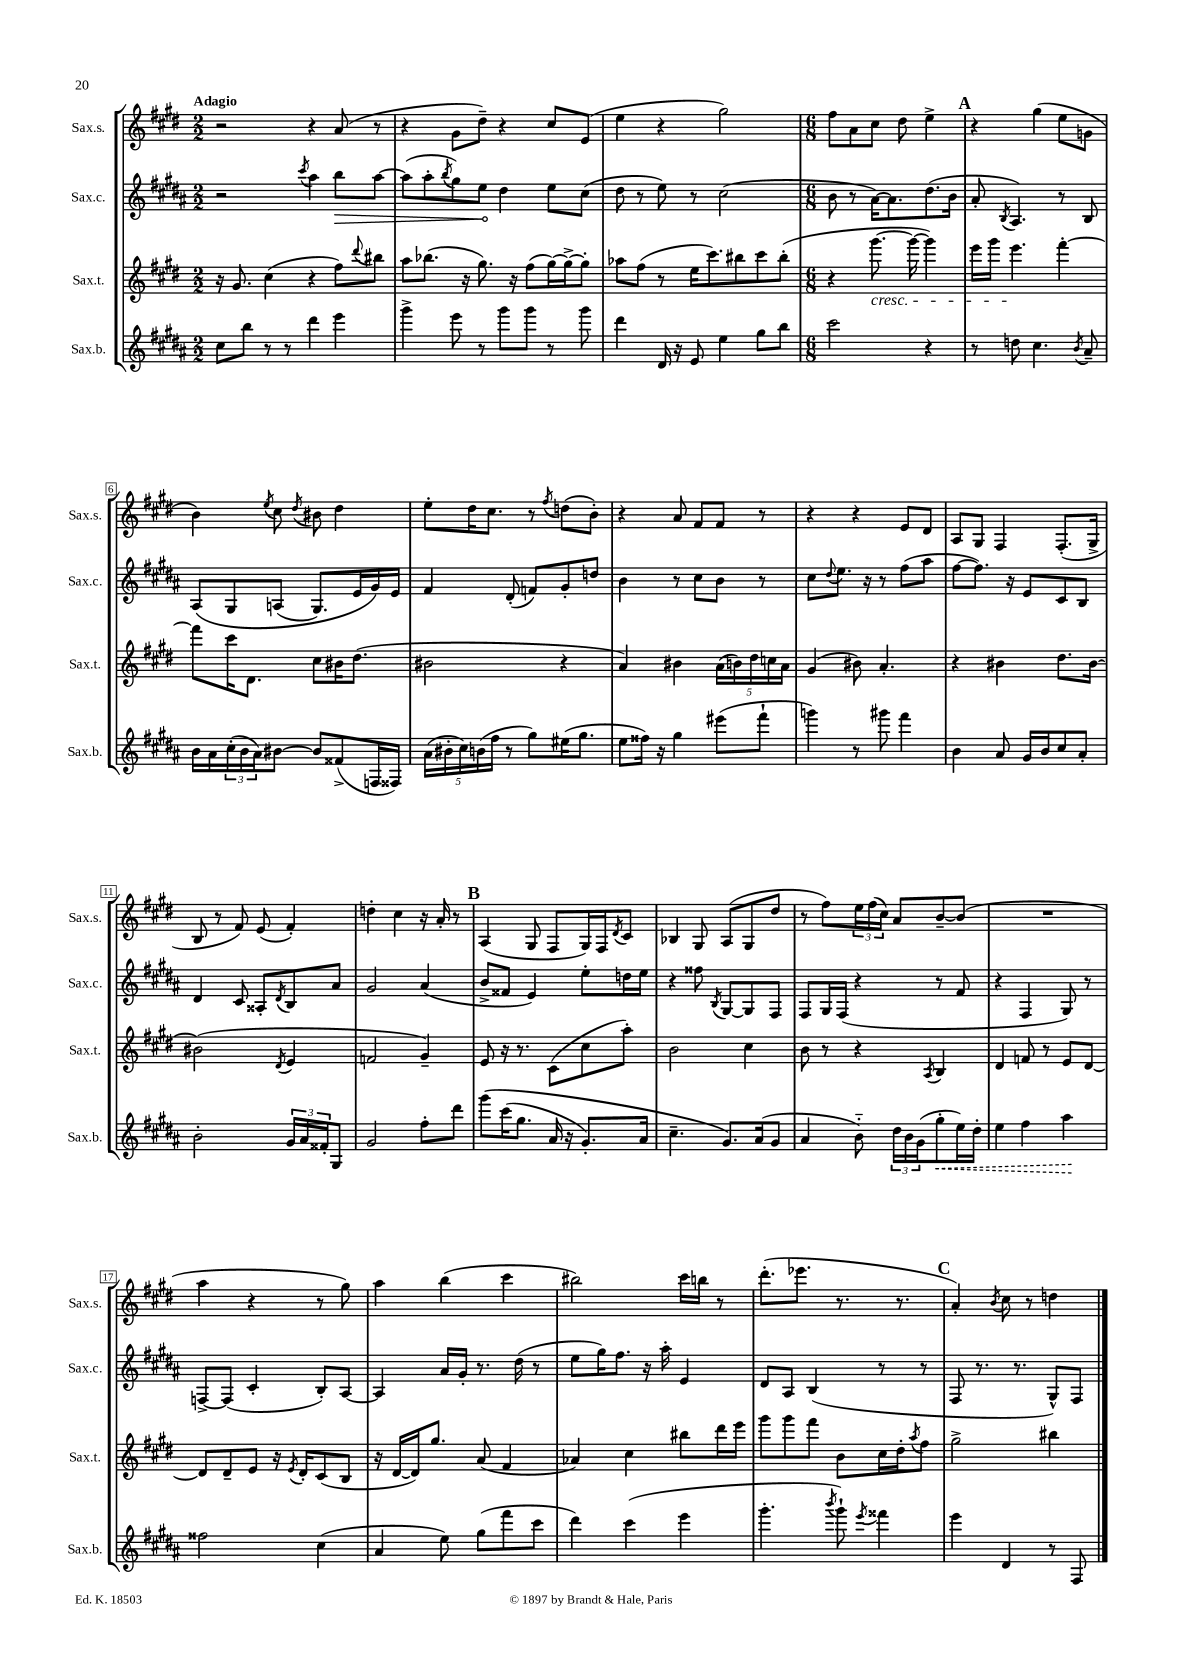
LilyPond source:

<<
\new StaffGroup <<
\new Staff = "s0" \with { instrumentName = "Sax.s." shortInstrumentName = "Sax.s." } {
    \clef treble \key e \major \numericTimeSignature \time 2/2 \tempo "Adagio"
    r2 r4 a'8( r8 |
    r4 gis'8 dis''8--) r4 cis''8 e'8( |
    e''4 r4 gis''2) |
    \numericTimeSignature \time 6/8 fis''8 a'8 cis''8 dis''8 e''4-> |
    \mark \markup { \bold "A" } r4 gis''4( e''8 g'8 |
    b'4) \acciaccatura { e''8 } cis''8 \acciaccatura { dis''8 } bis'8 dis''4 |
    e''8-. dis''16 cis''8. r8 \acciaccatura { fis''8 } d''8( b'8-.) |
    r4 a'8 fis'8 fis'8 r8 |
    r4 r4 e'8 dis'8 |
    a8 gis8 fis4 fis8.-.( gis16-> |
    b8 r8 fis'8) e'8( fis'4-.) |
    d''4-. cis''4 r16 a'16-. r8 |
    \mark \markup { \bold "B" } a4( gis8 fis8 gis16) fis16 \acciaccatura { dis'8 } cis'8 |
    bes4 gis8 a8( gis8 dis''8 |
    r8 fis''8) \tuplet 3/2 { e''16 fis''16( cis''16) } a'8 b'8~-- b'8( |
    R2. |
    a''4 r4 r8 gis''8) |
    a''4 b''4( cis'''4 |
    bis''2) cis'''16 b''16 r8 |
    dis'''8.-.( ees'''8. r8. r8. |
    \mark \markup { \bold "C" } a'4-.) \acciaccatura { b'8 } cis''8 r8 d''4 \bar "|." |
}
\new Staff = "s1" \with { instrumentName = "Sax.c." shortInstrumentName = "Sax.c." } {
    \clef treble \key b \major \numericTimeSignature \time 2/2
    r2 \acciaccatura { cis'''8 } ais''4 \once \override Hairpin.circled-tip = ##t b''8\> ais''8~ |
    ais''8( ais''8-. \acciaccatura { b''8 } gis''8) e''8\! dis''4 e''8 cis''8( |
    dis''8 r8 e''8) r8 cis''2( |
    \numericTimeSignature \time 6/8 b'8 r8 ais'16~) ais'8. dis''8.( b'16 |
    \mark \markup { \bold "A" } ais'8-. \acciaccatura { b8 } ais4.) r8 b8 |
    ais8\( gis8 a8( gis8.) e'16 gis'16\) e'16 |
    fis'4 dis'8-.( f'8) gis'8-. d''8 |
    b'4 r8 cis''8 b'8 r8 |
    cis''8 \appoggiatura { dis''8 } e''8. r16 r8 fis''8( ais''8 |
    fis''8~ fis''8.) r16 e'8 cis'8 b8 |
    dis'4 cis'8 aisis8-. \acciaccatura { dis'8 } b8 ais'8 |
    gis'2 ais'4( |
    \mark \markup { \bold "B" } b'8-> fisis'8 e'4) e''8-. d''16 e''16 |
    r4 fisis''8 \acciaccatura { b8 } gis8~ gis8 fis8 |
    fis8 gis16 fis16( r4 r8 fis'8 |
    r4 fis4 gis8) r8 |
    f8~-> f8( cis'4-. b8-.) ais8~ |
    ais4 ais'16 gis'16-. r8. dis''16( r8 |
    e''8 gis''16) fis''8. r16 ais''16-. e'4 |
    dis'8 ais8 b4( r8 r8 |
    \mark \markup { \bold "C" } fis8 r8. r8. gis8-^) fis8 \bar "|." |
}
\new Staff = "s2" \with { instrumentName = "Sax.t." shortInstrumentName = "Sax.t." } {
    \clef treble \key e \major \numericTimeSignature \time 2/2
    r16 gis'8. cis''4( r4 fis''8) \appoggiatura { dis'''8 } bis''8 |
    a''8 bes''8.( r16 gis''8.) r16 fis''8( gis''16~) gis''16~-> gis''8-. |
    aes''8 fis''8( r8 e''16 cis'''8.) bis''8 cis'''8 bis''8-.( |
    \numericTimeSignature \time 6/8 r4 gis'''8.~\cresc gis'''16~ gis'''4) |
    \mark \markup { \bold "A" } e'''16 gis'''16 e'''4.\! fis'''4~-. |
    fis'''8 cis'''16 dis'8. cis''8 bis'16 dis''8.( |
    bis'2 r4 |
    a'4) bis'4 \tuplet 5/4 { a'16( b'16) dis''16 c''16 a'16 } |
    gis'4( bis'8) a'4.-. |
    r4 bis'4 dis''8. bis'16~ |
    bis'2( \acciaccatura { dis'8 } e'4 |
    f'2 gis'4--) |
    \mark \markup { \bold "B" } e'8 r16 r8. cis'8( cis''8 a''8-.) |
    b'2 cis''4 |
    b'8 r8 r4 \acciaccatura { a8 } b4 |
    dis'4 f'8 r8 e'8 dis'8~ |
    dis'8 dis'8-- e'8 r16 \acciaccatura { e'8 } dis'16-. cis'8( b8 |
    r16 dis'16~ dis'16) gis''8. a'8( fis'4 |
    aes'4) cis''4 bis''8 dis'''16 e'''16 |
    gis'''8 gis'''8 fis'''8 b'8 cis''16 dis''16-. \acciaccatura { a''8 } fis''8 |
    \mark \markup { \bold "C" } gis''2-> bis''4 \bar "|." |
}
\new Staff = "s3" \with { instrumentName = "Sax.b." shortInstrumentName = "Sax.b." } {
    \clef treble \key b \major \numericTimeSignature \time 2/2
    cis''8 b''8 r8 r8 dis'''4 e'''4 |
    gis'''4-> e'''8 r8 gis'''8 gis'''8 r8 gis'''8 |
    dis'''4 dis'16 r16 e'8 e''4 gis''8 b''8 |
    \numericTimeSignature \time 6/8 cis'''2 r4 |
    \mark \markup { \bold "A" } r8 d''8 cis''4. \acciaccatura { b'8 } ais'8-- |
    b'16 ais'16 \tuplet 3/2 { cis''16-.( b'16 ais'16) } bis'8~ bis'8 fisis'8->( f16 fisis16) |
    \tuplet 5/4 { ais'16( bis'16-. cis''16) b'16( fis''16 } r8 gis''8) eis''16( gis''8. |
    e''8 fisis''16) r16 gis''4 eis'''8( fis'''8-! |
    g'''4) r8 gis'''8 fis'''4 |
    b'4 ais'8 gis'16 b'16 cis''8 ais'8-. |
    b'2-. \tuplet 3/2 { gis'16 ais'16 fisis'16-. } gis8 |
    gis'2 fis''8-. dis'''8 |
    \mark \markup { \bold "B" } gis'''8\( cis'''16( gis''8. ais'16 r16 gis'8.-.) ais'16 |
    cis''4.-- gis'8.\) ais'16( gis'8 |
    ais'4 b'8-_) \tuplet 3/2 { dis''16 b'16 gis'16( } \once \override Hairpin.style = #'dashed-line gis''8-.\< e''16) dis''16-. |
    e''4 fis''4 ais''4\! |
    fisis''2 cis''4( |
    ais'4 e''8) gis''8( fis'''8 cis'''8 |
    dis'''4) cis'''4( e'''4 |
    gis'''4.-. \acciaccatura { b'''8 } gis'''8-!) \acciaccatura { e'''8 } fisis'''4 |
    \mark \markup { \bold "C" } e'''4 dis'4 r8 fis8 \bar "|." |
}
>>
>>
\layout { \context { \Score \override BarNumber.stencil = #(make-stencil-boxer 0.1 0.3 ly:text-interface::print) } }
